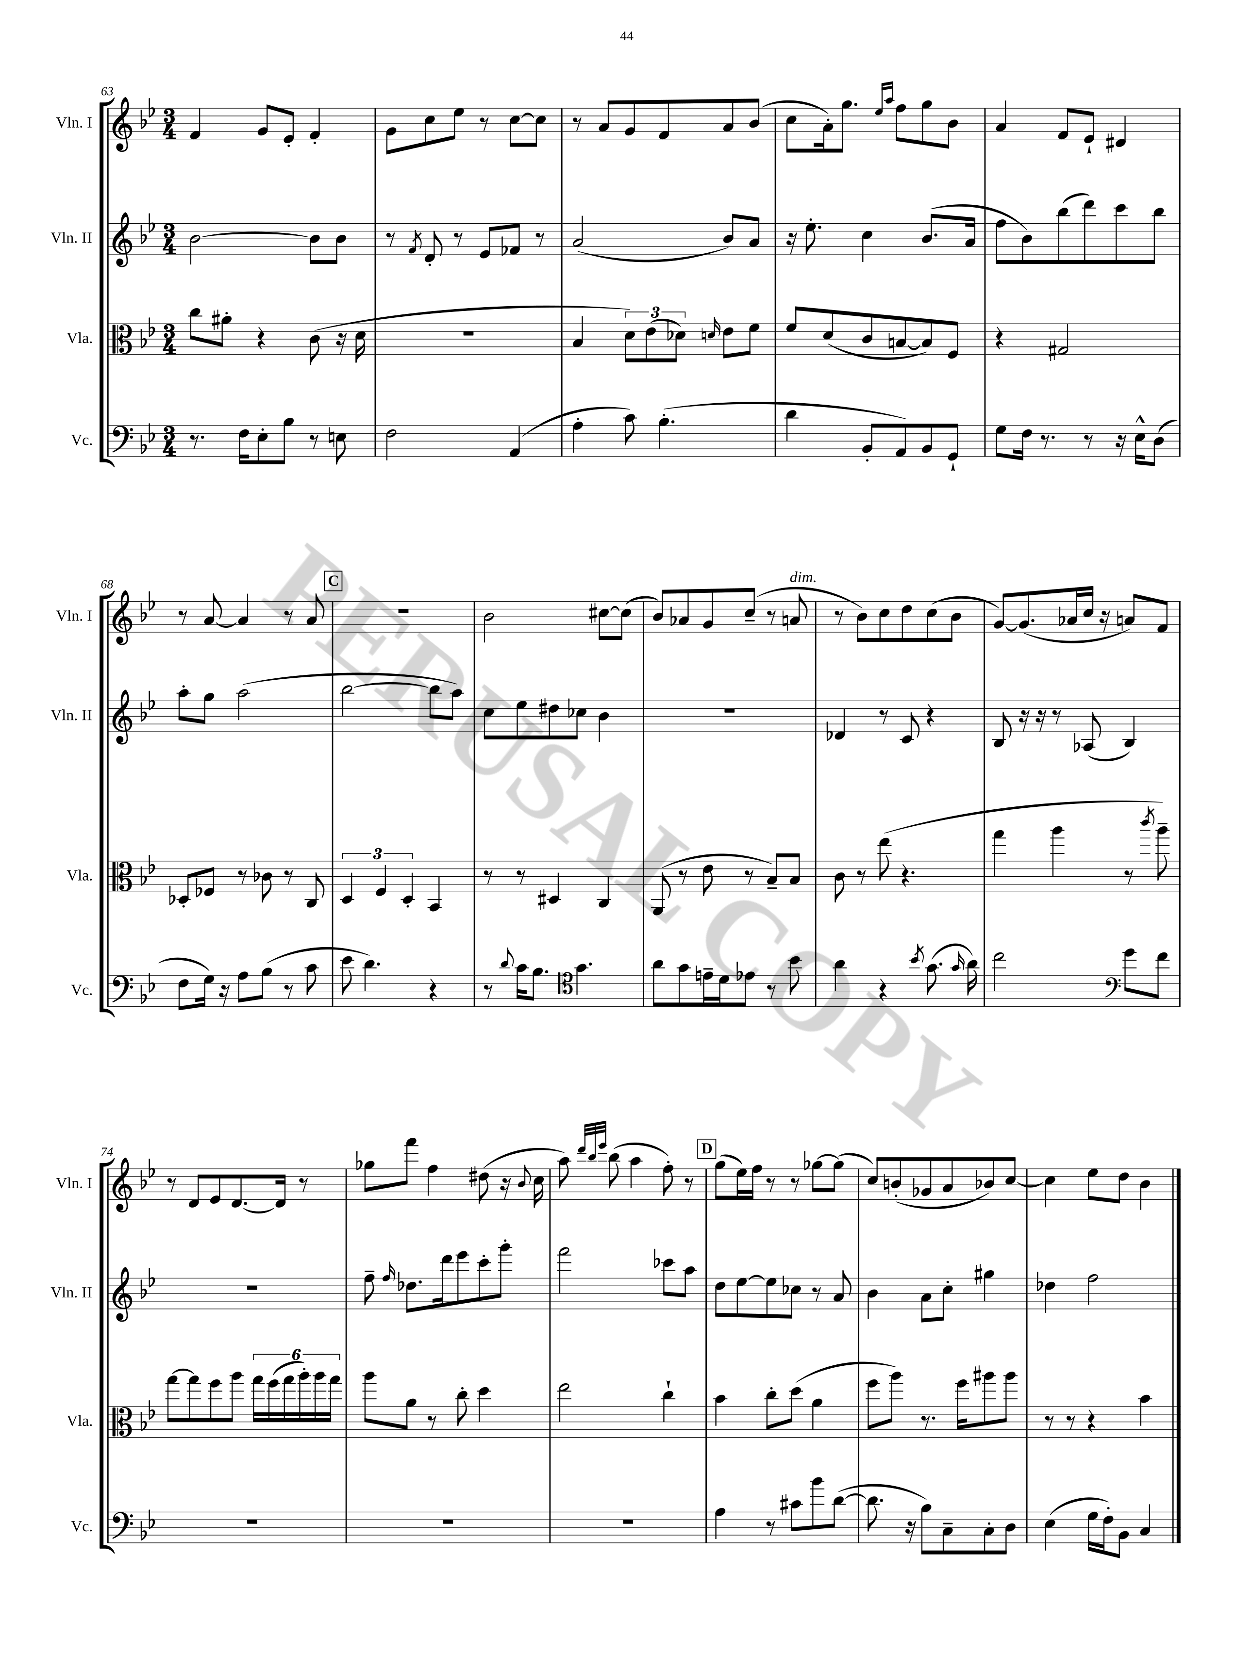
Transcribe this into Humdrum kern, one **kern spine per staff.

**kern	**kern	**kern	**kern
*part4	*part3	*part2	*part1
*staff4	*staff3	*staff2	*staff1
*I"Vc.	*I"Vla.	*I"Vln. II	*I"Vln. I
*I'Vc.	*I'Vla.	*I'Vln. II	*I'Vln. I
*clefF4	*clefC3	*clefG2	*clefG2
*k[b-e-]	*k[b-e-]	*k[b-e-]	*k[b-e-]
*M3/4	*M3/4	*M3/4	*M3/4
=63	=63	=63	=63
8.r	8cc\L	[2b-\	4f/
.	8a#X'\J	.	.
16F\KL	.	.	.
8E-'\	4r	.	8g/L
8B-\J	.	.	8e-'/J
8r	(8c\	8b-\L]	4f'/
8En\	16r	8b-\J	.
.	16d\	.	.
=64	=64	=64	=64
2F\	2.r	8r	8g\L
.	.	8qf/	.
.	.	8d'/	8cc\
.	.	8r	8ee-\J
.	.	8e-/L	8r
(4AA/	.	8f-X/J	[8cc\L
.	.	8r	8cc\J]
=65	=65	=65	=65
4A'\	4B-/	(2a/	8r
.	.	.	8a/L
8c\)	12d\L)	.	8g/
.	(12e-\	.	.
(4.B-'\	.	.	8f/
.	12d-X\J)	.	.
.	16qqdn/	.	.
.	8e-\L	8b-/L)	8a/
.	8f\J	8a/J	(8b-/J
=66	=66	=66	=66
4d\	8f/L	16r	8cc\L
.	.	8.ee-'\	.
.	(8d/	.	16a'\k)
.	.	.	8.gg\J
8BB-'/L	8c/	4cc\	.
.	.	.	16qqee-/LL
.	.	.	16qqaa/JJ
8AA/)	[8Bn/	.	8ff\L
8BB-/	8B/])	(8.b-/L	8gg\
8GG`/J	8F/J	.	8b-\J
.	.	16a/Jk	.
=67	=67	=67	=67
8G\L	4r	8ff\L	4a/
16F\Jk	.	8b-\)	.
8.r	.	.	.
.	2G#X/	(8bb-\	8f/L
8r	.	8ddd\)	8e-`/J
16r	.	8ccc\	4d#X/
16E-^^\KL	.	.	.
(8D\J	.	8bb-\J	.
!!LO:LB:g=z
=68	=68	=68	=68
8F\L	8D-X'/L	8aa'\L	8r
16G\Jk)	8F-X/J	8gg\J	[8a/
16r	.	.	.
8A\L	8r	(2aa\	4a/]
(8B-\J	8c-X\	.	.
8r	8r	.	8r
8c\	8C/	.	8a/
!!LO:REH:place=s1:t=C
=69	=69	=69	=69
8e-\	6D/	[2bb-\	2.r
4.d\)	.	.	.
.	6F/	.	.
.	6D'/	.	.
4r	4BB-/	8bb-\L]	.
.	.	8aa\J)	.
=70	=70	=70	=70
8r	8r	8cc\L	2b-\
8qqd/	.	.	.
16c\KL	8r	8ee-\	.
8.B-\J	.	.	.
.	4D#X/	8dd#X\	.
*clefC4	*	*	*
4.g\	.	8cc-X\J	.
.	4C/	4b-\	[8cc#X\L
.	.	.	(8cc#\J]
=71	=71	=71	=71
8a\L	(8AA/	2.r	8b-/L)
8g\	8r	.	8a-X/
16en~\L	8e-\	.	8g/
16d\J	.	.	.
8e-X\J	8r	.	(8cc~/J
8r	8B-~/L)	.	8r
!	!	!	!LO:TX:a:i:t=dim.
8b-\	8B-/J	.	8an/
=72	=72	=72	=72
4a\	8c\	4d-X/	8r
.	8r	.	8b-\L)
4r	(8ee-\	8r	8cc\
.	4.r	8c/	8dd\
8qb-/	.	.	.
(8.g\	.	4r	(8cc\
.	.	.	8b-\J
16qqg/	.	.	.
16a\)	.	.	.
=73	=73	=73	=73
2cc\	4gg\	8B-/	[8g/L)
.	.	16r	(8.g/]
.	.	16r	.
.	4aa\	8r	.
.	.	.	16a-X/L
.	.	(8A-X/	16cc/JJ
.	.	.	16r
*clefF4	*	*	*
8g\L	8r	4B-/)	8an/L)
.	8qccc/	.	.
8f\J	8aa~\)	.	8f/J
!!LO:LB:g=z
=74	=74	=74	=74
2.r	[8gg\L	2.r	8r
.	8gg\]	.	8d/L
.	8ff\	.	8e-/
.	8aa\J	.	[8.d/
.	24gg\LL	.	.
.	(24ff\	.	.
.	.	.	16d/Jk]
.	24gg\	.	.
.	24aa'\)	.	8r
.	24aa\	.	.
.	24gg\JJ	.	.
=75	=75	=75	=75
2.r	8aa\L	8ff~\	8gg-X\L
.	.	16qqff/	.
.	8a\J	8.dd-X\L	8fff\J
.	8r	.	4ff\
.	.	16ddd\k	.
.	8cc'\	8eee-\	.
.	4dd\	8ccc'\	(8dd#X\
.	.	8ggg'\J	16r
.	.	.	8qqb-/
.	.	.	16cc\
=76	=76	=76	=76
2.r	2ee-\	2fff\	8aa\)
.	.	.	32qqddd/LLL
.	.	.	32qqbb-/
.	.	.	32qqeee-/JJJ
.	.	.	(8bb-\
.	.	.	4aa\
.	4cc`\	8ccc-X\L	8ff'\)
.	.	8aa\J	8r
!!LO:REH:place=s1:t=D
=77	=77	=77	=77
4A\	4b-\	8dd\L	(8gg\L
.	.	[8ee-\	16ee-\L)
.	.	.	16ff\JJ
8r	8cc'\L	8ee-\]	8r
8c#X\L	(8dd\J	8cc-X\J	8r
8b-\	4a\	8r	[8gg-X\L
([8d\J	.	8a/	(8gg-\J]
=78	=78	=78	=78
8.d\]	8ff\L	4b-\	8cc/L)
.	8aa\J)	.	(8bn'/
16r	.	.	.
8B-\L)	8.r	8a\L	8g-X/
8C~\	.	8cc'\J	8a/
.	16ff\KL	.	.
8C'\	8aa#X\	4gg#X\	8b-X/)
8D\J	8aa#\J	.	[8cc/J
=79	=79	=79	=79
(4E-\	8r	4dd-X\	4cc\]
.	8r	.	.
16G\LL	4r	2ff\	8ee-\L
16F'\J)	.	.	.
8BB-\J	.	.	8dd\J
4C/	4b-\	.	4b-\
==	==	==	==
*-	*-	*-	*-
